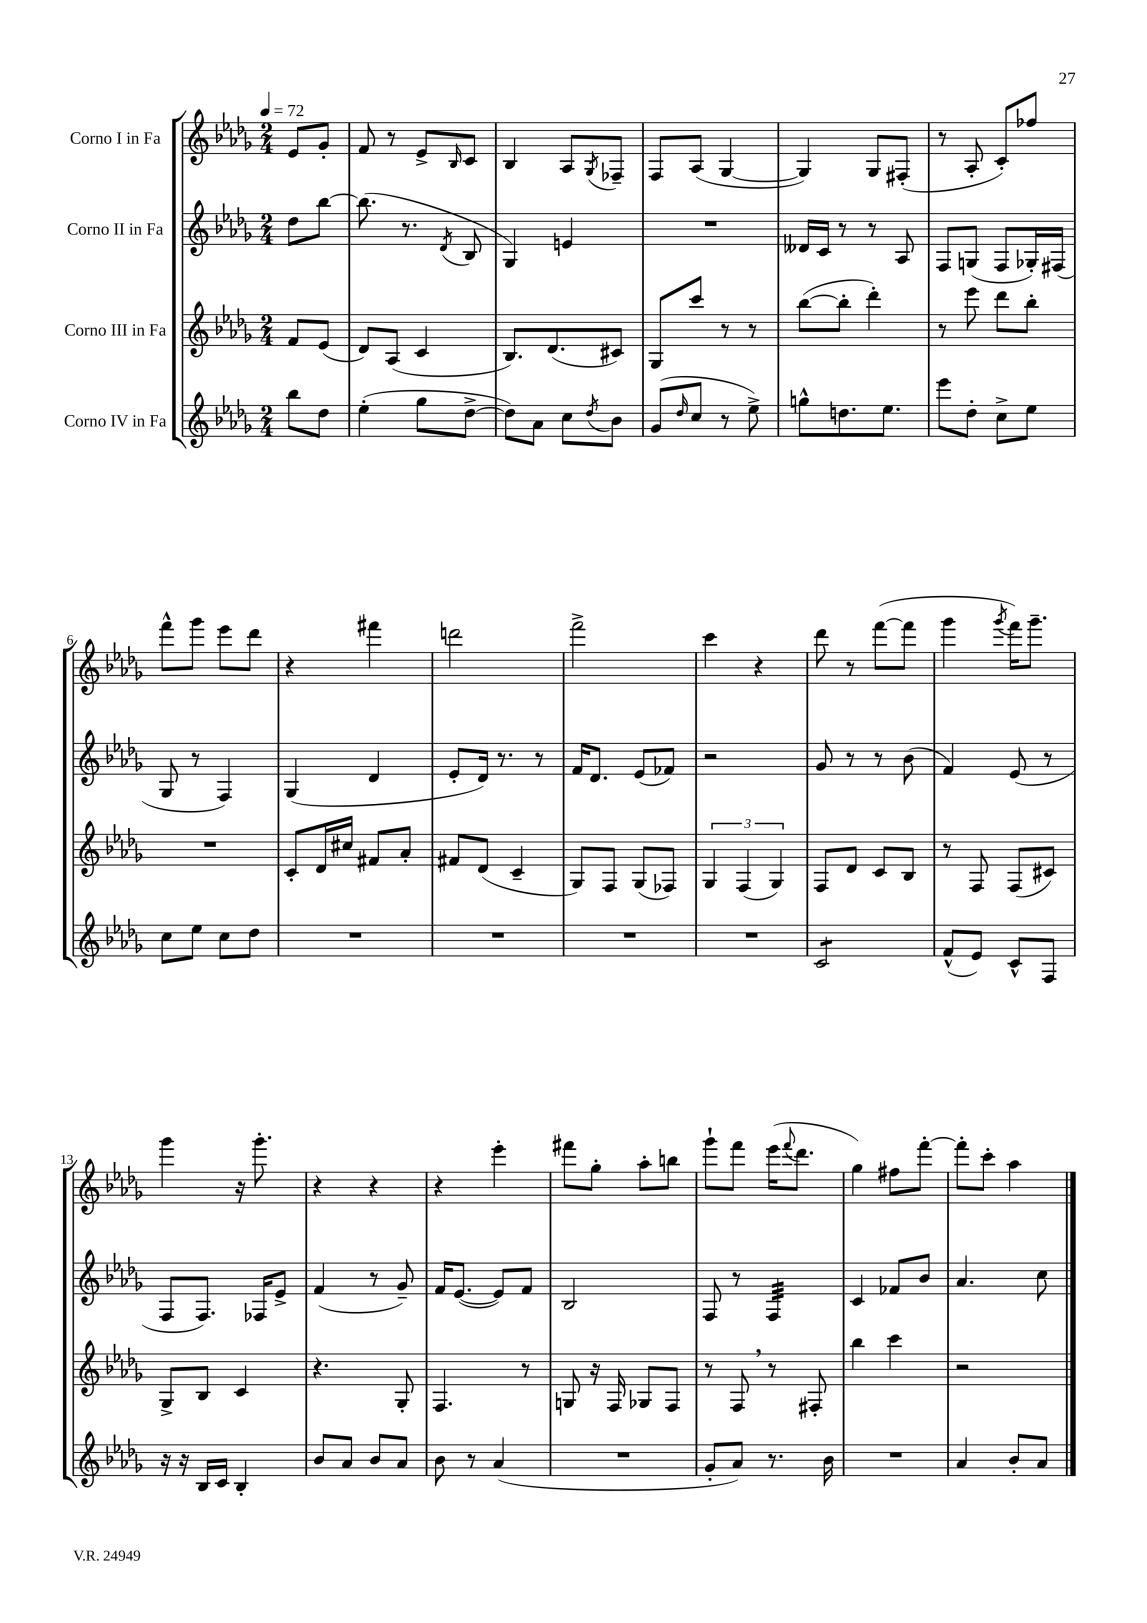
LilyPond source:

<<
\new StaffGroup <<
\new Staff = "s0" \with { instrumentName = "Corno I in Fa" } {
    \clef treble \key des \major \numericTimeSignature \time 2/4 \partial 4 \tempo 4 = 72
    ees'8 ges'8-. |
    f'8 r8 ees'8-> \grace { bes16 } c'8 |
    bes4 aes8 \acciaccatura { ges8 } fes8-- |
    f8 aes8( ges4~ |
    ges4) ges8 fis8-.( |
    r8 aes8-. c'8-.) fes''8 |
    f'''8-^ ges'''8 ees'''8 des'''8 |
    r4 fis'''4 |
    d'''2 |
    f'''2-> |
    c'''4 r4 |
    des'''8 r8 f'''8~( f'''8 |
    ges'''4 \acciaccatura { ges'''8 } f'''16) ges'''8.-- |
    ges'''4 r16 ges'''8.-. |
    r4 r4 |
    r4 ees'''4-. |
    fis'''8 ges''8-. aes''8-. b''8 |
    ges'''8-! f'''8 ees'''16( \appoggiatura { f'''8 } des'''8. |
    ges''4) fis''8 f'''8~-. |
    f'''8-. c'''8-. aes''4 \bar "|." |
}
\new Staff = "s1" \with { instrumentName = "Corno II in Fa" } {
    \clef treble \key des \major \numericTimeSignature \time 2/4 \partial 4
    des''8 bes''8~ |
    bes''8.( r8. \acciaccatura { des'8 } bes8 |
    ges4) e'4 |
    R2 |
    deses'16 c'16 r8 r8 aes8 |
    f8 g8( f8 ges16-.) fis16( |
    ges8 r8 f4) |
    ges4( des'4 |
    ees'8-. des'16) r8. r8 |
    f'16 des'8. ees'8( fes'8) |
    r2 |
    ges'8 r8 r8 bes'8( |
    f'4) ees'8( r8 |
    f8 f8.) fes16 ees'8-> |
    f'4( r8 ges'8--) |
    f'16 ees'8.~( ees'8) f'8 |
    bes2 |
    f8 r8 f4:32 |
    c'4 fes'8 bes'8 |
    aes'4. c''8 \bar "|." |
}
\new Staff = "s2" \with { instrumentName = "Corno III in Fa" } {
    \clef treble \key des \major \numericTimeSignature \time 2/4 \partial 4
    f'8 ees'8( |
    des'8) aes8( c'4 |
    bes8.) des'8.( cis'8) |
    ges8 c'''8 r8 r8 |
    bes''8~( bes''8-. des'''4-.) |
    r8 ees'''8 des'''8 bes''8-. |
    R2 |
    c'8-. des'16 cis''16 fis'8 aes'8-. |
    fis'8 des'8( c'4-- |
    ges8) f8 ges8( fes8) |
    \tuplet 3/2 { ges4 f4( ges4) } |
    f8 des'8 c'8 bes8 |
    r8 f8 f8( cis'8) |
    ges8-> bes8 c'4 |
    r4. ges8-. |
    f4. r8 |
    g8 r16 f16 ges8 f8 |
    r8 f8 \breathe r8 fis8-. |
    bes''4 c'''4 |
    r2 \bar "|." |
}
\new Staff = "s3" \with { instrumentName = "Corno IV in Fa" } {
    \clef treble \key des \major \numericTimeSignature \time 2/4 \partial 4
    bes''8 des''8 |
    ees''4-.( ges''8 des''8~-> |
    des''8) aes'8 c''8 \acciaccatura { des''8 } bes'8 |
    ges'8( \grace { des''16 } c''8 r8 ees''8->) |
    g''8-^ d''8. ees''8. |
    ees'''8 des''8-. c''8-> ees''8 |
    c''8 ees''8 c''8 des''8 |
    R2 |
    R2 |
    R2 |
    R2 |
    c'2:8 |
    f'8-^( ees'8) c'8-^ f8 |
    r16 r16 bes16 c'16 bes4-. |
    bes'8 aes'8 bes'8 aes'8 |
    bes'8 r8 aes'4( |
    R2 |
    ges'8-. aes'8) r8. bes'16 |
    R2 |
    aes'4 bes'8-. aes'8 \bar "|." |
}
>>
>>
